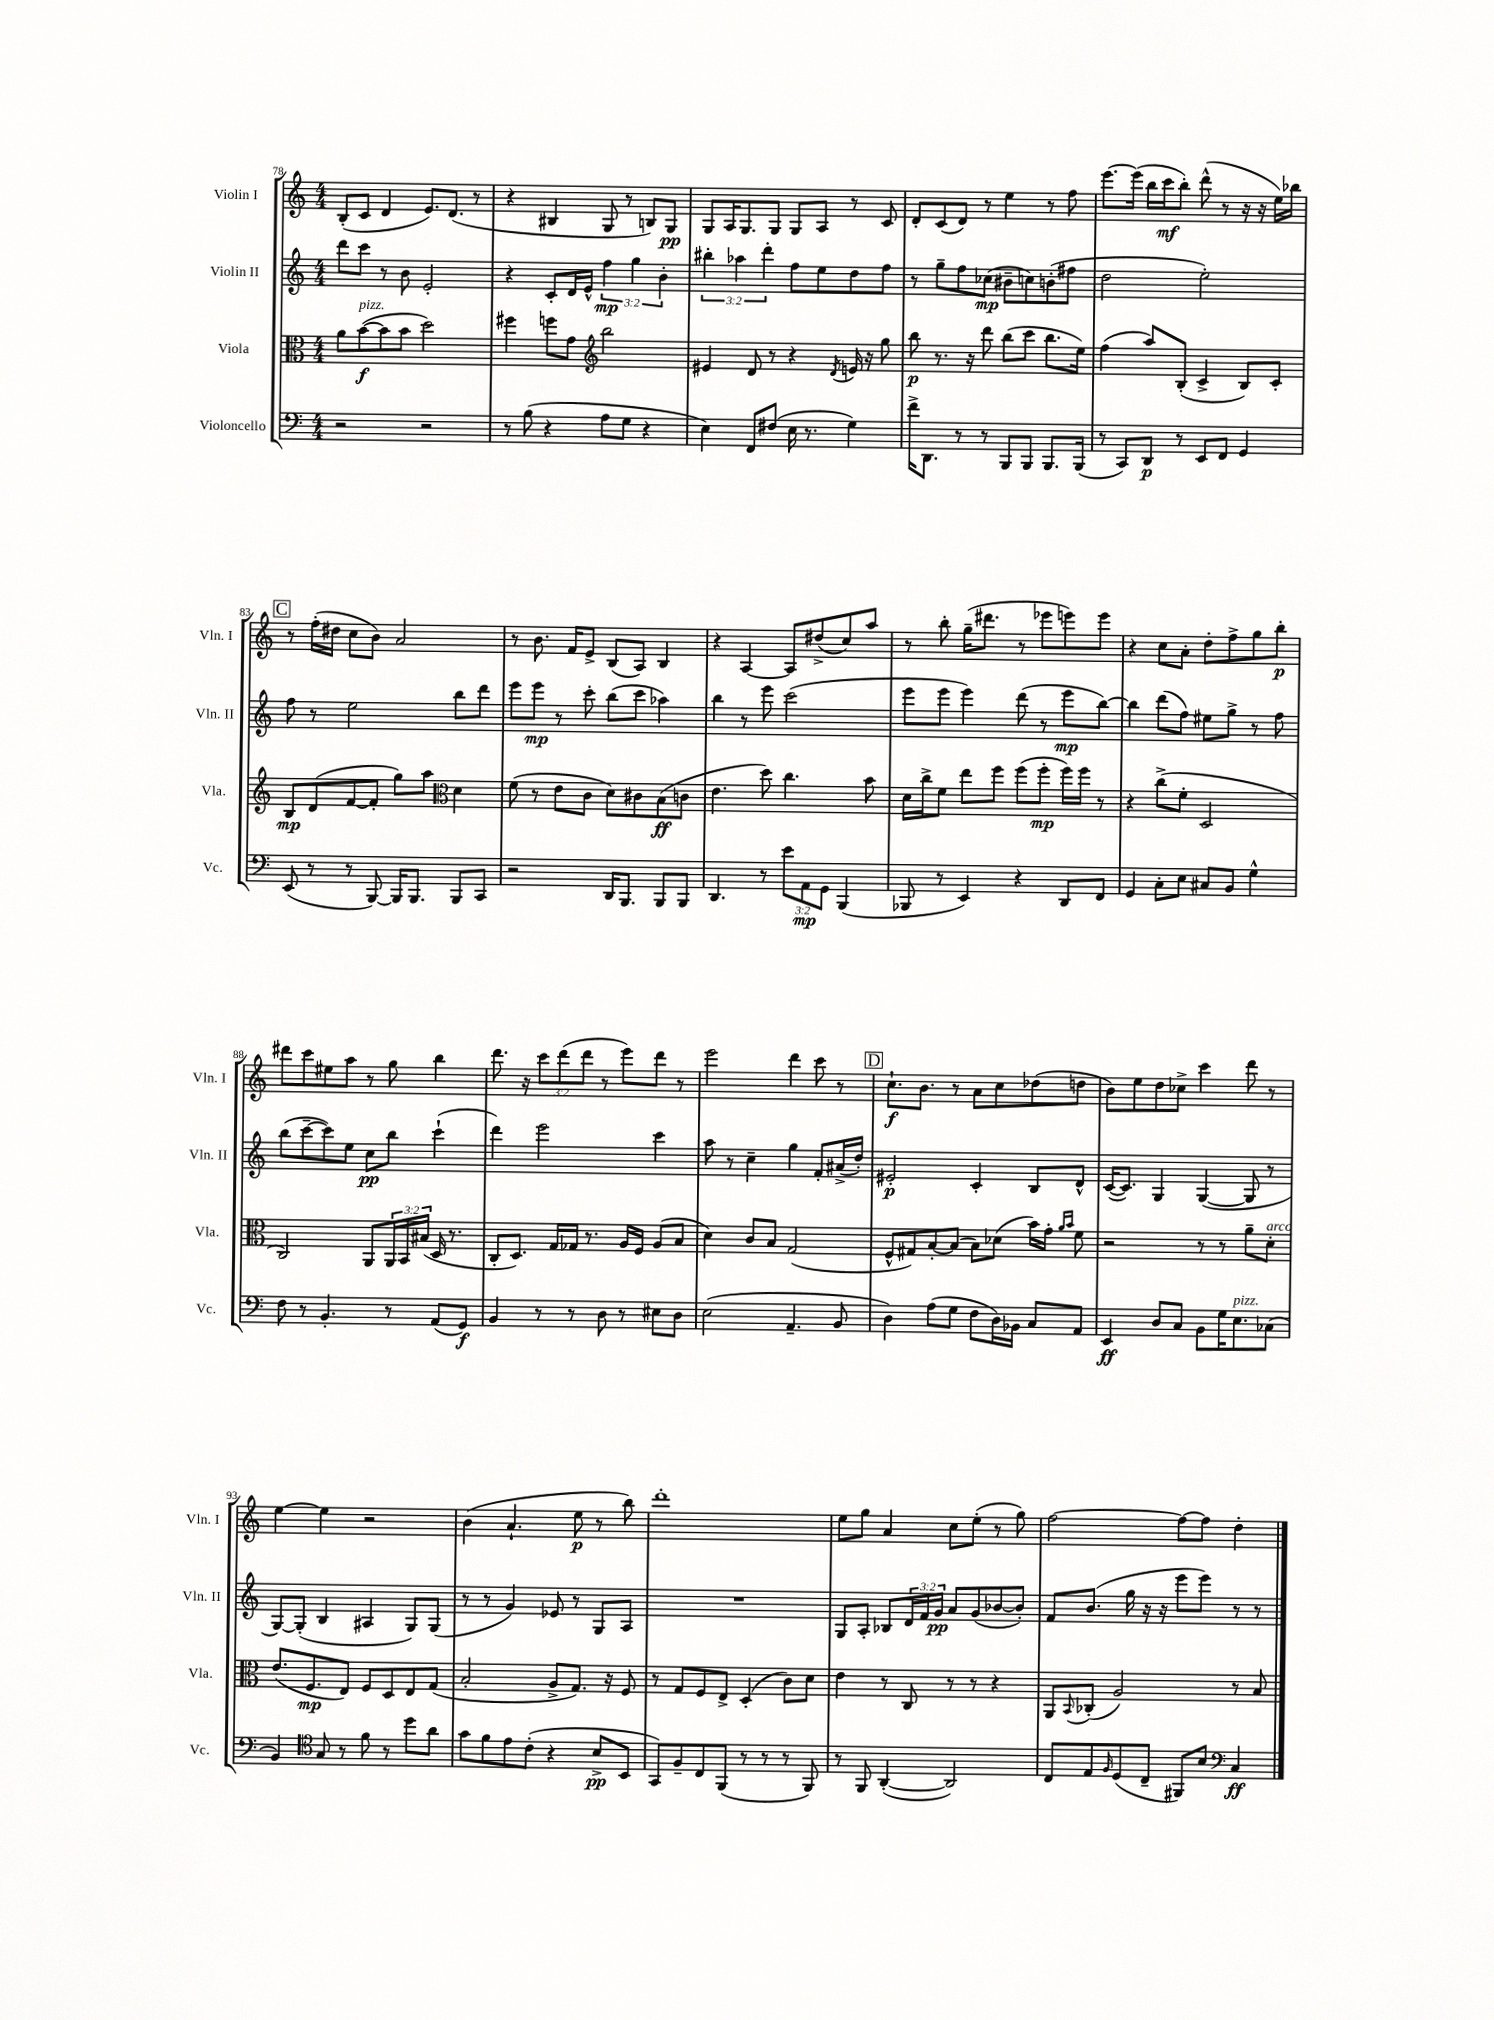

**kern	**kern	**kern	**kern
*staff4	*staff3	*staff2	*staff1
*clefF4	*clefC3	*clefG2	*clefG2
*k[]	*k[]	*k[]	*k[]
*M4/4	*M4/4	*M4/4	*M4/4
2r	8a\L	8ddd\L	(8B'/L
.	([8b\	8ccc\J	8c/J
.	8b\]	8r	4d/
.	8b\J	8b\	.
2r	2dd\)	2e'/	8.e/L)
.	.	.	(8.d/J
.	.	.	8r
=	=	=	=
8r	4ff#\	4r	4r
(8B\	.	.	.
4r	8ff\L	8c'/L	4B#/
.	8g\J	16d/L	.
.	.	16e^^/JJ	.
*	*clefG2	*	*
8A\L	2bb\	6ff\	8G/
8G\J	.	.	8r
.	.	6gg\	.
4r	.	.	8B/L)
.	.	6b'\	.
.	.	.	8G/J
=	=	=	=
4E\)	4e#/	6bb#'\	8G/L
.	.	.	16A/K
.	.	6aa-\	.
.	.	.	8.G/
8FF/L	8d/	.	.
.	.	6ddd'\	.
(8F#/J	8r	.	8G/J
16E\	4r	8ff\L	8G/L
8.r	.	.	.
.	.	8ee\	8A/J
.	8qd/	.	.
4G\)	16e/	8dd\	8r
.	16r	.	.
.	8gg\	8ff\J	8c/
=	=	=	=
16f^\LK	8bb\	8r	8d'/L
8.DD\J	.	.	.
.	8.r	8gg~\L	(8c/
8r	.	8ff\	8d/J)
.	16r	.	.
8r	8ddd\	(8cc-\J	8r
8BBB/L	(8bb\L	8b#~\L	4ee\
8BBB/J	8ccc\J	8cc\)	.
8.BBB/L	8.bb\L	(8b'\	8r
.	.	8ff#\J	8ff\
(16BBB/Jk	16ee\Jk)	.	.
=	=	=	=
8r	(4ff\	2dd\	[8.eee\L
8CC/L)	.	.	.
.	.	.	(16eee\]Jk
8DD/J	8aa/L)	.	16bb\LL
.	.	.	16ccc\J
8r	(8B'/J	.	8bb'\J)
8EE/L	4c^/	2ee'\)	(8ddd^^\
8FF/J	.	.	8r
4GG/	8B/L)	.	16r
.	.	.	16r
.	8c'/J	.	16ee\LL)
.	.	.	16bb-\JJ
=	=	=	=
(8EE/	8B/L	8ff\	8r
8r	(8d/	8r	(16ff'\LL
.	.	.	16dd#\JJ
8r	[8f/	2ee\	8cc\L
[8BBB/)	8f'/]J	.	8b\J)
16BBB/]LK	8gg\L)	.	2a/
8.BBB/J	.	.	.
.	8aa\J	.	.
*	*clefC3	*	*
8BBB/L	4d\	8bb\L	.
8CC/J	.	8ddd\J	.
=	=	=	=
2r	(8f\	8eee\L	8r
.	8r	8eee\J	8.b\
.	8e\L	8r	.
.	.	.	16f/LK
.	8c\J	8ccc'\	8e^/J
16DD/LK	8d\L)	(8bb\L	(8B/L
8.BBB/J	.	.	.
.	8c#\	8ccc\J	8A/J)
8BBB/L	(8B\	4aa-\)	4B/
8BBB/J	8c\J	.	.
=	=	=	=
4.DD/	4.e\	4bb\	4r
.	.	8r	[4A/
8r	8dd\)	8eee\	.
12e\L	4.cc\	(2ccc\	8A/]L
12AA\	.	.	.
.	.	.	(8dd#^/
12GG\J	.	.	.
(4BBB/	.	.	8cc/)
.	8b\	.	8aa/J
=	=	=	=
8BBB-/	16d\LL	8eee\L	8r
.	16cc^\J	.	.
8r	8f\J	8eee\J	8bb'\
4EE/)	8ee\L	4eee\)	(16gg~\LK
.	.	.	8.ddd#\J
.	8ff\J	.	.
4r	(8ff\L	(8ddd\	8r
.	8ff'\J	8r	8eee-\L
8DD/L	16ff\LL)	8eee\L	8eee\)
.	16ff\JJ	.	.
8FF/J	8r	[8bb\J)	8eee\J
=	=	=	=
4GG/	4r	4bb\]	4r
8C'\L	(8cc^\L	(8ddd\L	8cc\L
8E\J	8f'\J	8ff\J)	8a'\J
8C#/L	2D/	8ee#\L	8dd'\L
8BB/J	.	8gg^\J	8ff^\
4G^^\	.	8r	8gg\
.	.	8ff\	8bb'\J
=	=	=	=
8F\	2C/)	(8bb\L	8ddd#\L
8r	.	[8ccc~\	8ccc\
4.BB'/	.	8ccc\])	8ee#\
.	.	8ee\J	8aa\J
.	8AA/L	8cc\L	8r
8r	24AA/L	8bb\J	8gg\
.	24BB/	.	.
.	(24B#/JJ	.	.
(8AA/L	16D/	(4ccc`\	4bb\
.	8.r	.	.
8GG/J)	.	.	.
=	=	=	=
4BB/	8C'/L	4ddd\)	8.ddd\
.	8.D/J)	.	.
.	.	.	16r
8r	.	2eee\	12ccc\L
.	16G/LL	.	.
.	.	.	(12ddd\
8r	16G-/JJ	.	.
.	.	.	12ddd\J
.	8.r	.	.
8D\	.	.	8r
8r	16A/LL	.	8eee\L)
.	16F/JJ	.	.
8E#\L	(8A/L	4ccc\	8ddd\J
8D\J	8B/J	.	8r
=	=	=	=
(2E\	4d\)	8aa\	2eee\
.	.	8r	.
.	8c/L	4cc~\	.
.	8B/J	.	.
4.AA~/	(2G/	4gg\	4ddd\
.	.	8f'/L	8ccc\
8BB/	.	(16a#^/L	8r
.	.	16dd'/JJ)	.
=	=	=	=
4D\)	8F^^/L	2e#'/	8.cc`\L
.	8G#/)	.	.
.	.	.	8.b\J
(8A\L	[8B'/	.	.
8G\J	(8B/]J	.	8r
8F\L	8B\L)	4c'/	8a\L
16D\L)	(8d-\J	.	8cc\
16BB-\JJ	.	.	.
8C/L	16b\LL)	8B/L	(8dd-\
.	16g'\JJ	.	.
.	16qqa/LL	.	.
.	16qqb/JJ	.	.
8AA/J	8f\	8d^^/J	8dd\J
=	=	=	=
4EE/	2r	([16c/LK	8b\L)
.	.	8.c/]J)	.
.	.	.	8ee\
8D/L	.	4G/	8dd\
8C/J	.	.	8cc-^\J
8BB\L	8r	([4G/	4ccc\
16G\K	8r	.	.
8.E\	.	.	.
.	8a~\L	8G/]	8ddd\
(8C-\J	8d'\J	8r	8r
=	=	=	=
4BB/)	(8.e/L	[8G/L)	[4ee\
.	.	(8G'/]J	.
.	8.F/	.	.
*clefC4	*	*	*
8G/	.	4B/	4ee\]
8r	8E/J)	.	.
8f\	8F/L	4A#/	2r
8r	8D/	.	.
8dd\L	8E/	8G/L)	.
8a\J	(8G/J	(8G/J	.
=	=	=	=
8g\L	2B'/	8r	(4b\
8f\	.	8r	.
8e\	.	4g/)	4.a`/
(8c'\J	.	.	.
4r	8A^/L	8e-/	.
.	8.G/J)	8r	8ee\
8B^/L	.	8G/L	8r
.	16r	.	.
8BB/J	8F/	8A/J	8bb\)
=	=	=	=
8GG/L)	8r	1r	1ddd'
8F~/	8G/L	.	.
8C/	8F/	.	.
(8FF/J	8E^/J	.	.
8r	(4D'/	.	.
8r	.	.	.
8r	8c\L)	.	.
8FF/)	8d\J	.	.
=	=	=	=
8r	4e\	8G/L	8ee\L
8FF/	.	8A'/J	8gg\J
([4AA'/	8r	8B-/L	4a/
.	8C/	24d/L	.
.	.	24f/	.
.	.	24g/JJ	.
2AA/])	8r	8a/L	8cc\L
.	8r	(8g/	(8ee'\J
.	4r	[8b-/	8r
.	.	8b-'/]J)	8gg\)
=	=	=	=
8C/L	8AA/L	8f/L	[2ff\
.	8qqBB/	.	.
8E/	(8C-'/J	(8.b/J	.
16qqF/	.	.	.
(8D/	2A/)	.	.
.	.	16gg\	.
8C~/J	.	16r	.
.	.	16r	.
8FF#/L)	.	8eee\L	8ff\_L
8B/J	.	8eee\J)	8ff\]J
*clefF4	*	*	*
4C/	8r	8r	4dd'\
.	8B/	8r	.
==	==	==	==
*-	*-	*-	*-
